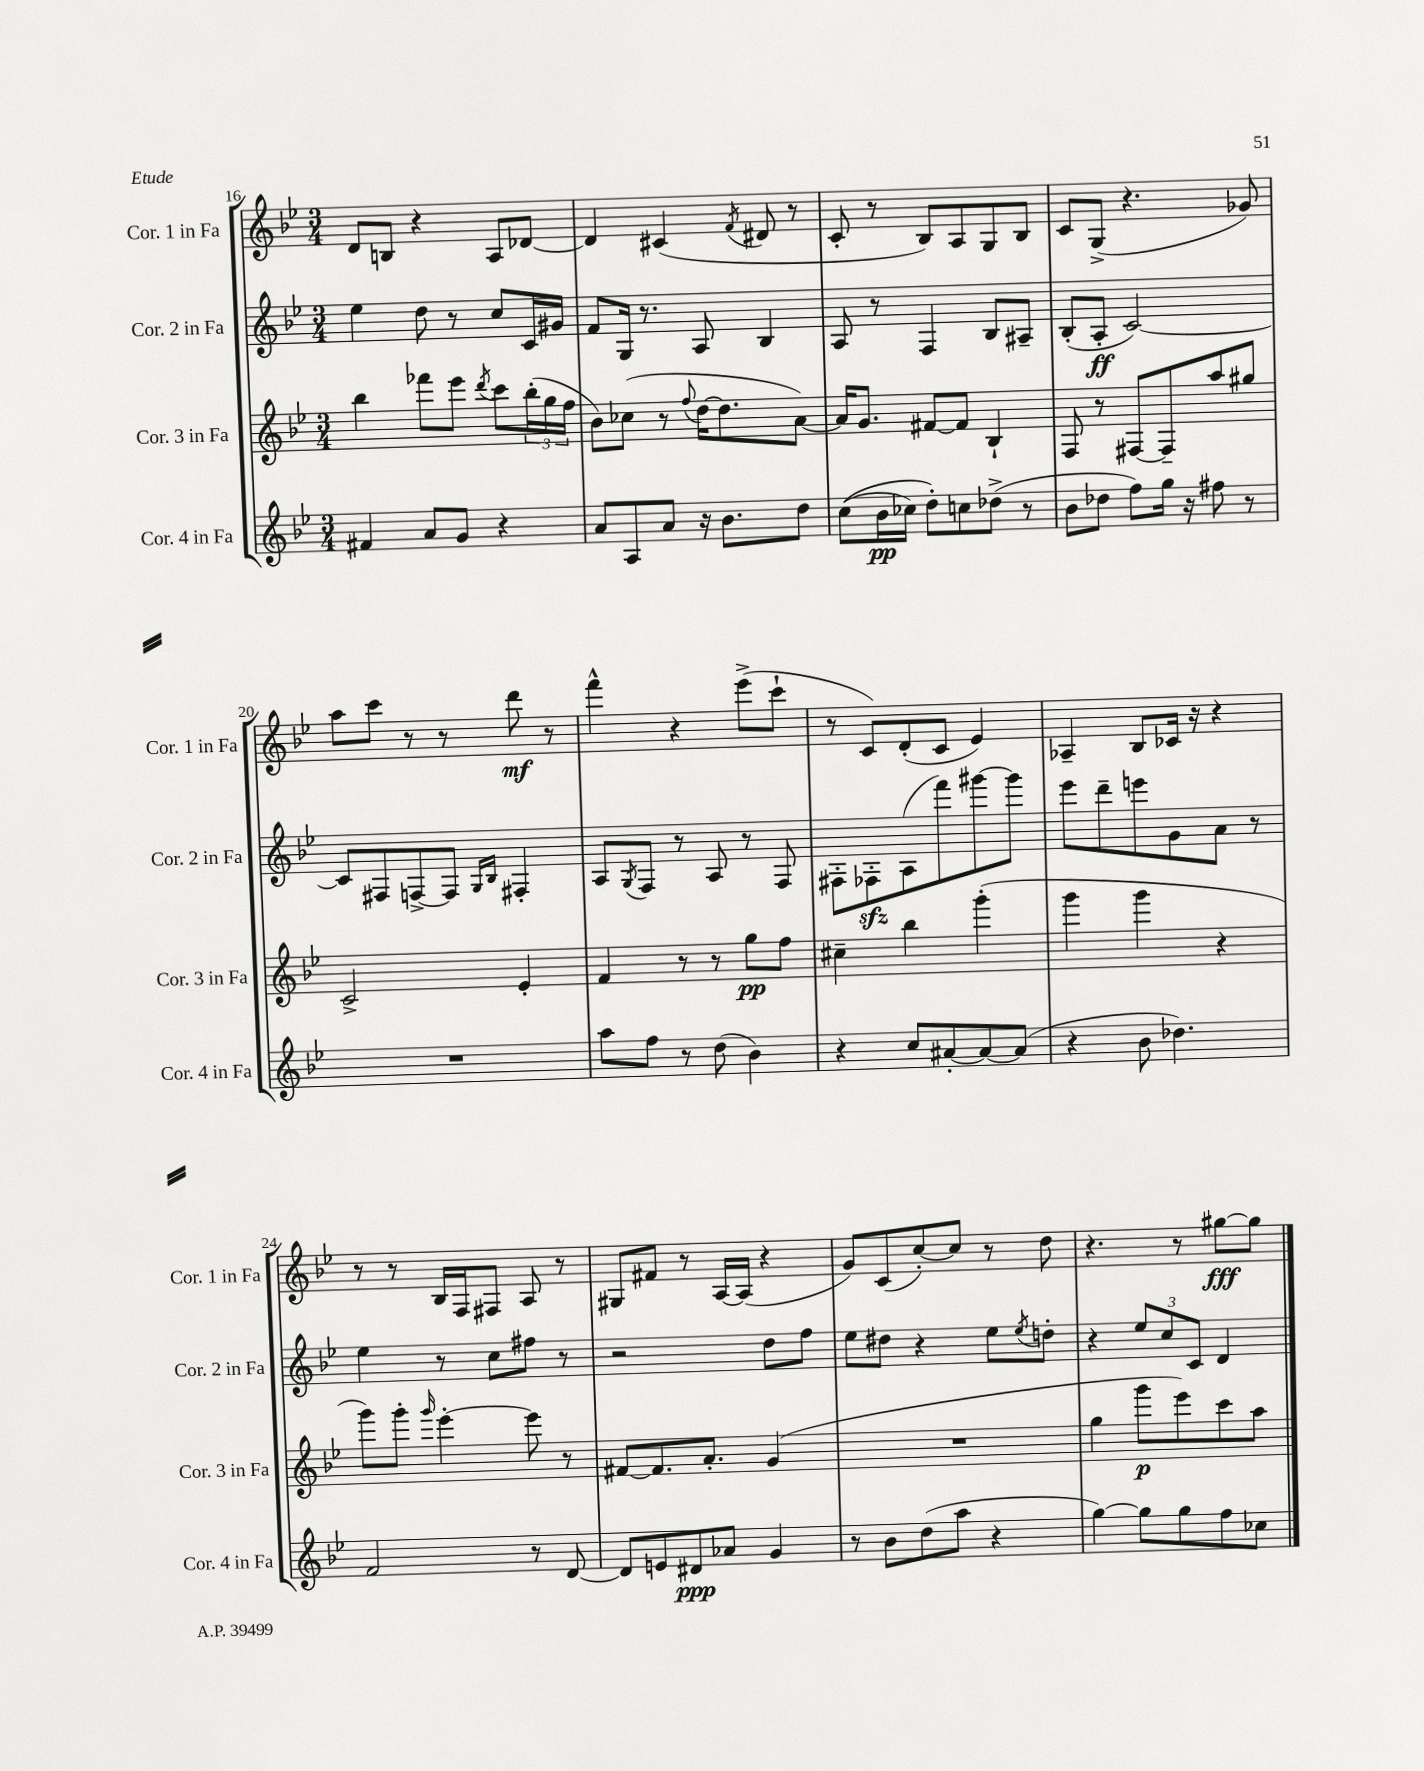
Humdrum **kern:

**kern	**kern	**kern	**kern
*staff4	*staff3	*staff2	*staff1
*clefG2	*clefG2	*clefG2	*clefG2
*k[b-e-]	*k[b-e-]	*k[b-e-]	*k[b-e-]
*M3/4	*M3/4	*M3/4	*M3/4
4f#	4bb-	4ee-	8d
.	.	.	8B
8a	8fff-	8dd	4r
8g	8eee-	8r	.
.	8qddd	.	.
4r	8ccc	8cc	8A
.	(24bb-'	16c	[8d-
.	24gg	.	.
.	.	16g#	.
.	24ff	.	.
=	=	=	=
8a	8b-)	8f	4d-]
8A	(8cc-	16G	.
.	.	8.r	.
8a	8r	.	(4c#
.	8qqff	.	.
16r	[16dd	8A	.
8.b-	8.dd]	.	.
.	.	.	8qf
.	.	4B-	8d#
8dd	[8a)	.	8r
=	=	=	=
&((8cc	16a]	8A	8c'
.	8.g	.	.
16b-	.	8r	8r
16cc-)	.	.	.
8dd'&)	[8f#	4F	8B-)
8cc	8f#]	.	8A
(8dd-^	4B-`	8B-	8G
8r	.	8A#~	8B-
=	=	=	=
8b-	8F	(8B-'	8c
8dd-	8r	8A'	(8G^
8ff)	[8F#	[2c)	4.r
16gg	8F#~]	.	.
16r	.	.	.
8ff#	8aa	.	.
8r	8gg#	.	8g-)
=	=	=	=
2.r	2c^	8c]	8aa
.	.	8F#	8ccc
.	.	[8F^	8r
.	.	8F]	8r
.	.	16qqG	.
.	.	16qqB-	.
.	4e-'	4F#'	8ddd
.	.	.	8r
=	=	=	=
8aa	4f	8A	4fff^^
.	.	8qG	.
8ff	.	8F	.
8r	8r	8r	4r
(8dd	8r	8A	.
4b-)	8gg	8r	(8eee-^
.	8ff	8F	8ccc`
=	=	=	=
4r	4cc#~	8F#'	8r
.	.	8F-'	8c)
8cc	4bb-	(8A	(8d'
[8a#'	.	8fff)	8c
8a#_	(4ggg'	[8ggg#	4e-)
(8a#]	.	8ggg#]	.
=	=	=	=
4r	4ggg	8eee-	4A-~
.	.	8ddd~	.
8b-	4ggg	8eee	8B-
4.dd-)	.	8g	16c-
.	.	.	16r
.	4r	8a	4r
.	.	8r	.
=	=	=	=
2f	8ggg)	4ee-	8r
.	8ggg'	.	8r
.	16qqggg	.	.
.	[4eee-'	8r	16B-
.	.	.	16F
.	.	8cc	8F#
8r	8eee-]	8ff#	8A
[8d	8r	8r	8r
=	=	=	=
8d]	[8f#	2r	8G#
8e	8.f#]	.	8f#
8d#	.	.	8r
.	8.a'	.	.
8a-	.	.	[16A
.	.	.	(16A]
4g	(4g	8dd	4r
.	.	8ff	.
=	=	=	=
8r	2.r	8ee-	8g)
8b-	.	8dd#	(8c
(8dd	.	4r	[8cc')
8aa	.	.	8cc]
4r	.	8ee-	8r
.	.	8qee-	.
.	.	8dd'	8dd
=	=	=	=
[4gg)	4gg	4r	4.r
8gg]	8ggg	12ee-	.
.	.	12cc	.
8gg	8eee-)	.	8r
.	.	12c	.
8ff	8ccc	4d	[8gg#
8cc-	8aa	.	8gg#]
==	==	==	==
*-	*-	*-	*-
